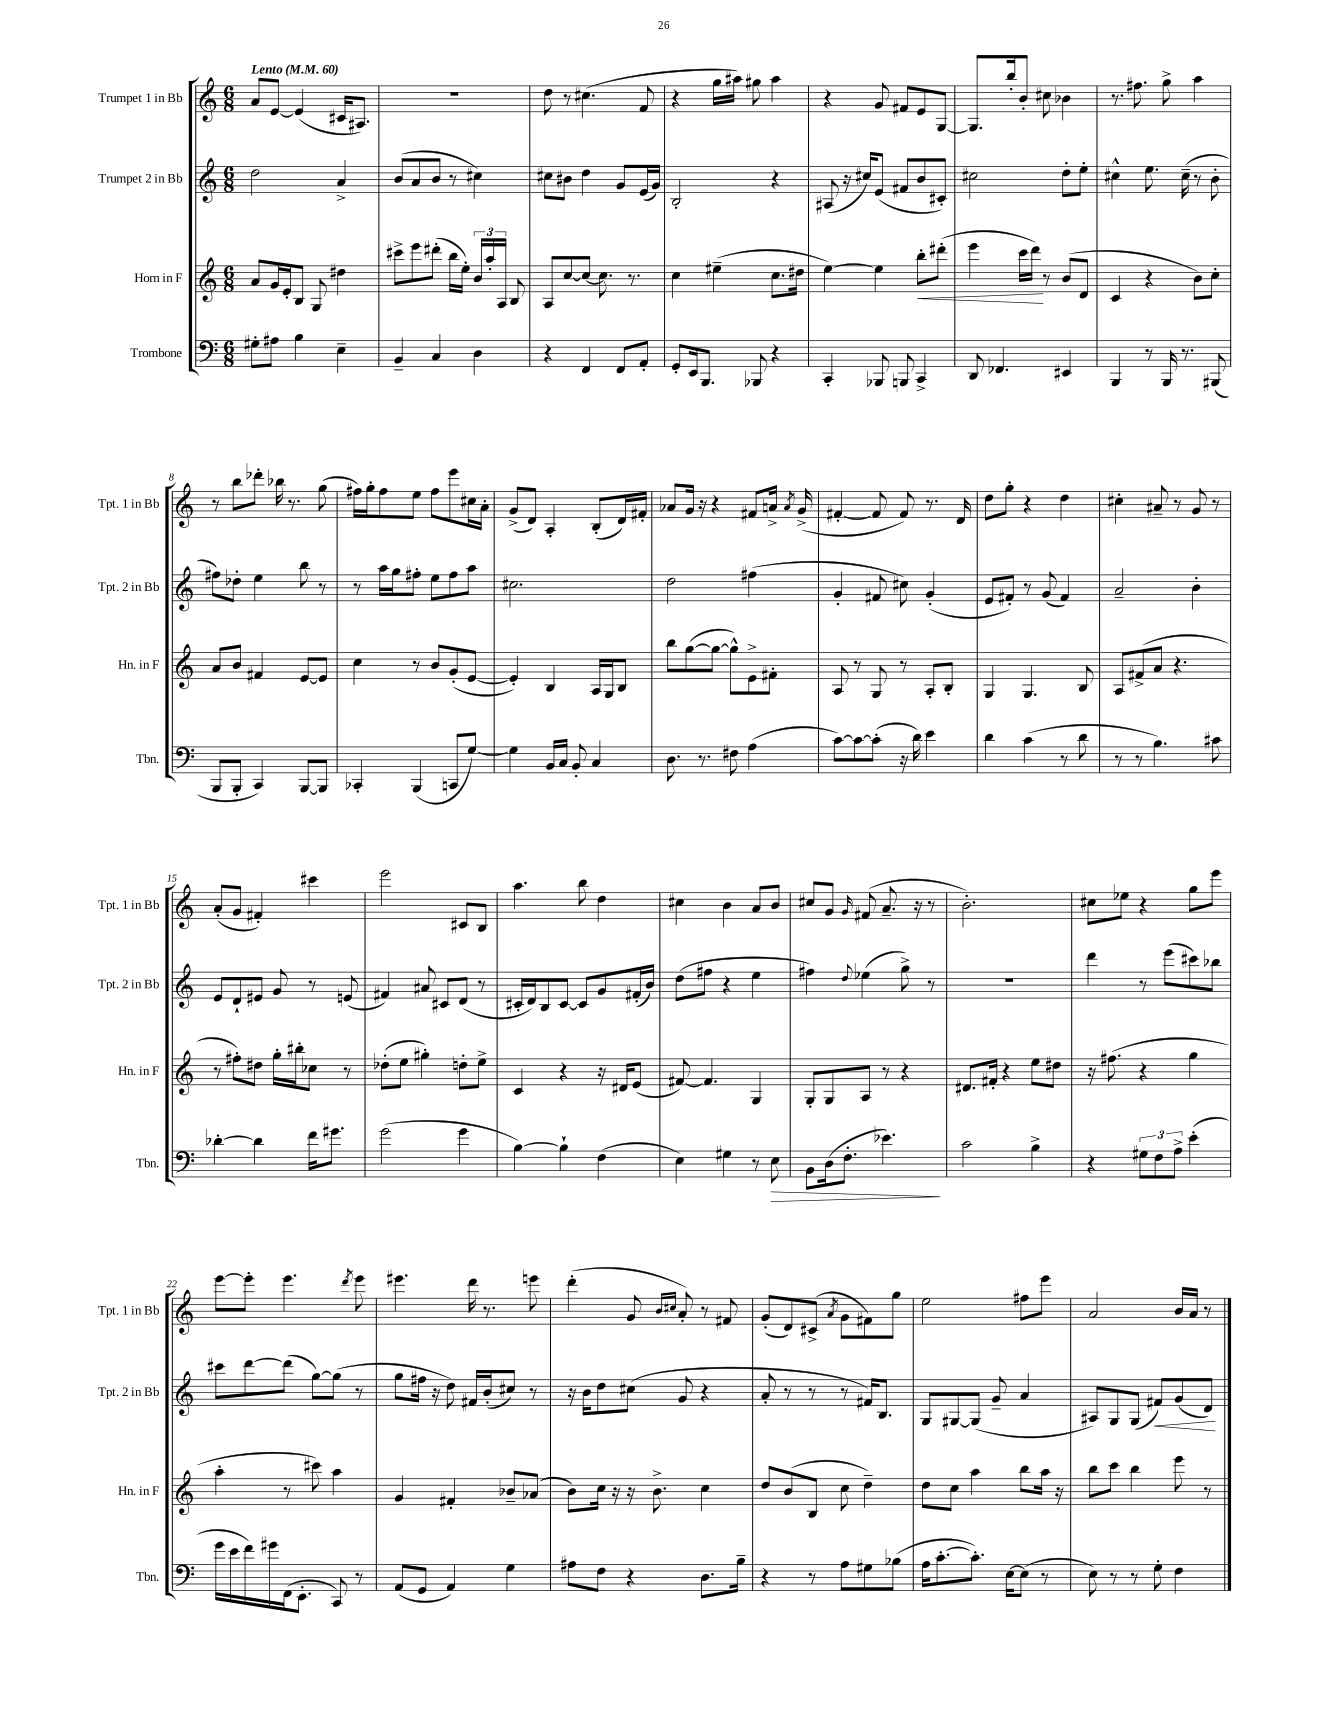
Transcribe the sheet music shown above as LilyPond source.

<<
\new StaffGroup <<
\new Staff = "s0" \with { instrumentName = "Trumpet 1 in Bb" shortInstrumentName = "Tpt. 1 in Bb" } {
    \clef treble \key c \major \numericTimeSignature \time 6/8 \tempo "Lento" 4 = 60
    \autoBeamOff a'8[ e'8]~ e'4( cis'16[ ais8.]) |
    R2. |
    d''8 r8 cis''4.( f'8 |
    r4 g''16[ ais''16]) gis''8 ais''4 |
    r4 g'8 fis'8[ e'8 g8]~ |
    g8.[ b''16-. b'8]-. cis''8 bes'4 |
    r8. fis''8. g''8-> a''4 |
    r8 b''8[ des'''8]-. bes''16 r8. g''8( |
    fis''16[) g''16-. fis''8 e''8] fis''8[ e'''8 cis''16 a'16]-. |
    g'8[->( d'8]) a4-. b8[-.( d'16) fis'16]-. |
    aes'8[ g'16] r16 r4 fis'8[ a'16]-> \acciaccatura { a'8 } g'16->( |
    fis'4~-. fis'8 fis'8) r8. d'16 |
    d''8[ g''8]-. r4 d''4 |
    cis''4-. ais'8-- r8 g'8 r8 |
    a'8[-.( g'8] fis'4-.) cis'''4 |
    e'''2 cis'8[ b8] |
    a''4. b''8 d''4 |
    cis''4 b'4 a'8[ b'8] |
    cis''8[ g'8] \grace { g'16 } fis'8( a'8.-- r16 r8 |
    b'2.-.) |
    cis''8[ ees''8] r4 g''8[ e'''8] |
    e'''8[~ e'''8]-. e'''4. \acciaccatura { d'''8 } e'''8 |
    eis'''4. d'''16 r8. e'''8 |
    d'''4-.( g'8 \grace { b'16[ cis''16] } a'8-.) r8 fis'8 |
    g'8[-.( d'8) cis'8]->( \acciaccatura { a'8 } g'8[ fis'8) g''8] |
    e''2 fis''8[ e'''8] |
    a'2 b'16[ a'16] r8 \bar "|." |
}
\new Staff = "s1" \with { instrumentName = "Trumpet 2 in Bb" shortInstrumentName = "Tpt. 2 in Bb" } {
    \clef treble \key c \major \numericTimeSignature \time 6/8
    \autoBeamOff d''2 a'4-> |
    b'8[( a'8 b'8] r8 cis''4) |
    cis''8[ bis'8] d''4 g'8[ e'16( g'16]) |
    b2-. r4 |
    ais8( r16 cis''16[) e'8]( fis'8[ b'8 cis'8]-.) |
    cis''2 d''8[-. e''8]-. |
    cis''4-^ e''8. cis''16--( r8 b'8-. |
    fis''8[) des''8]-. e''4 b''8 r8 |
    r8 a''16[ g''16 fis''8]-. e''8[ fis''8 a''8] |
    cis''2. |
    d''2 fis''4( |
    g'4-. fis'8 cis''8) g'4-.( |
    e'8[ fis'8]-.) r8 g'8( fis'4) |
    a'2-- b'4-. |
    e'8[ d'8-! eis'8] g'8 r8 e'8( |
    fis'4) ais'8 cis'8[ d'8]( r8 |
    cis'16[-. d'16) b8 cis'8]~ cis'8[ g'8 fis'16-.( b'16]) |
    d''8[( fis''8] r4 e''4 |
    fis''4) \appoggiatura { d''8 } ees''4( g''8->) r8 |
    r2. |
    d'''4 r8 e'''8[( cis'''8) bes''8] |
    cis'''8[ d'''8~ d'''8]( g''8[~) g''8]( r8 |
    g''8[ fis''16] r16 d''8) fis'16[ b'16-.( cis''8]) r8 |
    r16 b'16[ d''8 cis''8]( g'8 r4 |
    a'8-. r8 r8 r8 fis'16[) b8.] |
    g8[ gis8~ gis8]( g'8-- a'4 |
    ais8[) g8 g8]( fis'8[\<) g'8( d'8]\!) \bar "|." |
}
\new Staff = "s2" \with { instrumentName = "Horn in F" shortInstrumentName = "Hn. in F" } {
    \clef treble \key c \major \numericTimeSignature \time 6/8
    \autoBeamOff a'8[ g'16 e'16-. b8] g8 dis''4 |
    cis'''8[-> e'''8 dis'''8]-.( b''16[ e''16]-.) \tuplet 3/2 { b'16[ a''16-. a16] } b8 |
    a8[ c''8~ c''8]~ c''8. r8. |
    c''4 eis''4--( c''8.[ dis''16] |
    e''4~) e''4 b''8[-.\< dis'''8]-.( |
    e'''4 c'''16[ d'''16]\!) r8 b'8[( d'8] |
    c'4 r4 b'8[) c''8]-. |
    a'8[ b'8] fis'4 e'8[~ e'8] |
    c''4 r8 b'8[ g'8-.( e'8]~ |
    e'4-.) b4 a16[ g16 b8] |
    b''8[ g''8~( g''8]~ g''8[-^) e'8-> fis'8]-. |
    a8 r8 g8 r8 a8[-. b8]-. |
    g4 g4. b8 |
    a8[ fis'8->( a'8] r4. |
    r8 fis''8[-.) dis''8] g''16[-. bis''16-. ces''8] r8 |
    des''8[-.( e''8] gis''4-.) d''8[-. e''8]-> |
    c'4 r4 r16 dis'16[ e'8]( |
    fis'8~) fis'4. g4 |
    g8[-. g8 a8] r8 r4 |
    dis'8.[ fis'16]-. r4 e''8[ dis''8] |
    r16 fis''8.( r4 g''4 |
    a''4-. r8 cis'''8) a''4 |
    g'4 fis'4-. bes'8[-- aes'8]( |
    b'8[) c''16] r16 r16 b'8.-> c''4 |
    d''8[ b'8( b8] c''8 d''4--) |
    d''8[ c''8] a''4 b''8[ a''16] r16 |
    b''8[ c'''8] b''4 e'''8 r8 \bar "|." |
}
\new Staff = "s3" \with { instrumentName = "Trombone" shortInstrumentName = "Tbn." } {
    \clef bass \key c \major \numericTimeSignature \time 6/8
    \autoBeamOff gis8[-. ais8] b4 e4-- |
    b,4-- c4 d4 |
    r4 f,4 f,8[ a,8]-. |
    g,8[-. e,16 b,,8.] bes,,8 r4 |
    c,4-. bes,,8 b,,8 c,4-> |
    d,8 fes,4. eis,4 |
    b,,4 r8 b,,16 r8. bis,,8( |
    b,,8[ b,,8]-. c,4) b,,8[~ b,,8] |
    ces,4-. b,,4( c,8[ g8]~) |
    g4 b,16[ c16] b,8-. c4 |
    d8. r8. fis8 a4( |
    c'8[~) c'8~ c'8]-.( r16 d'16) e'4 |
    d'4 c'4( r8 d'8 |
    r8 r8 b4.) cis'8 |
    des'4~-. des'4 f'16[ gis'8.] |
    g'2( g'4 |
    b4~) b4-! f4( |
    e4) gis4 r8 e8\> |
    b,8[ d16( f8.]-. ees'4.\!) |
    c'2 b4-> |
    r4 \tuplet 3/2 { gis8[ f8 a8]-> } e'4-.( |
    g'16[ e'16 f'16) gis'16 f,16( e,8.]-. c,8) r8 |
    a,8[( g,8] a,4) g4 |
    ais8[ f8] r4 d8.[ b16]-- |
    r4 r8 a8[ gis8 bes8]( |
    a16[ c'8.~-. c'8.]-.) e16[~ e8]( r8 |
    e8) r8 r8 g8-. f4 \bar "|." |
}
>>
>>
